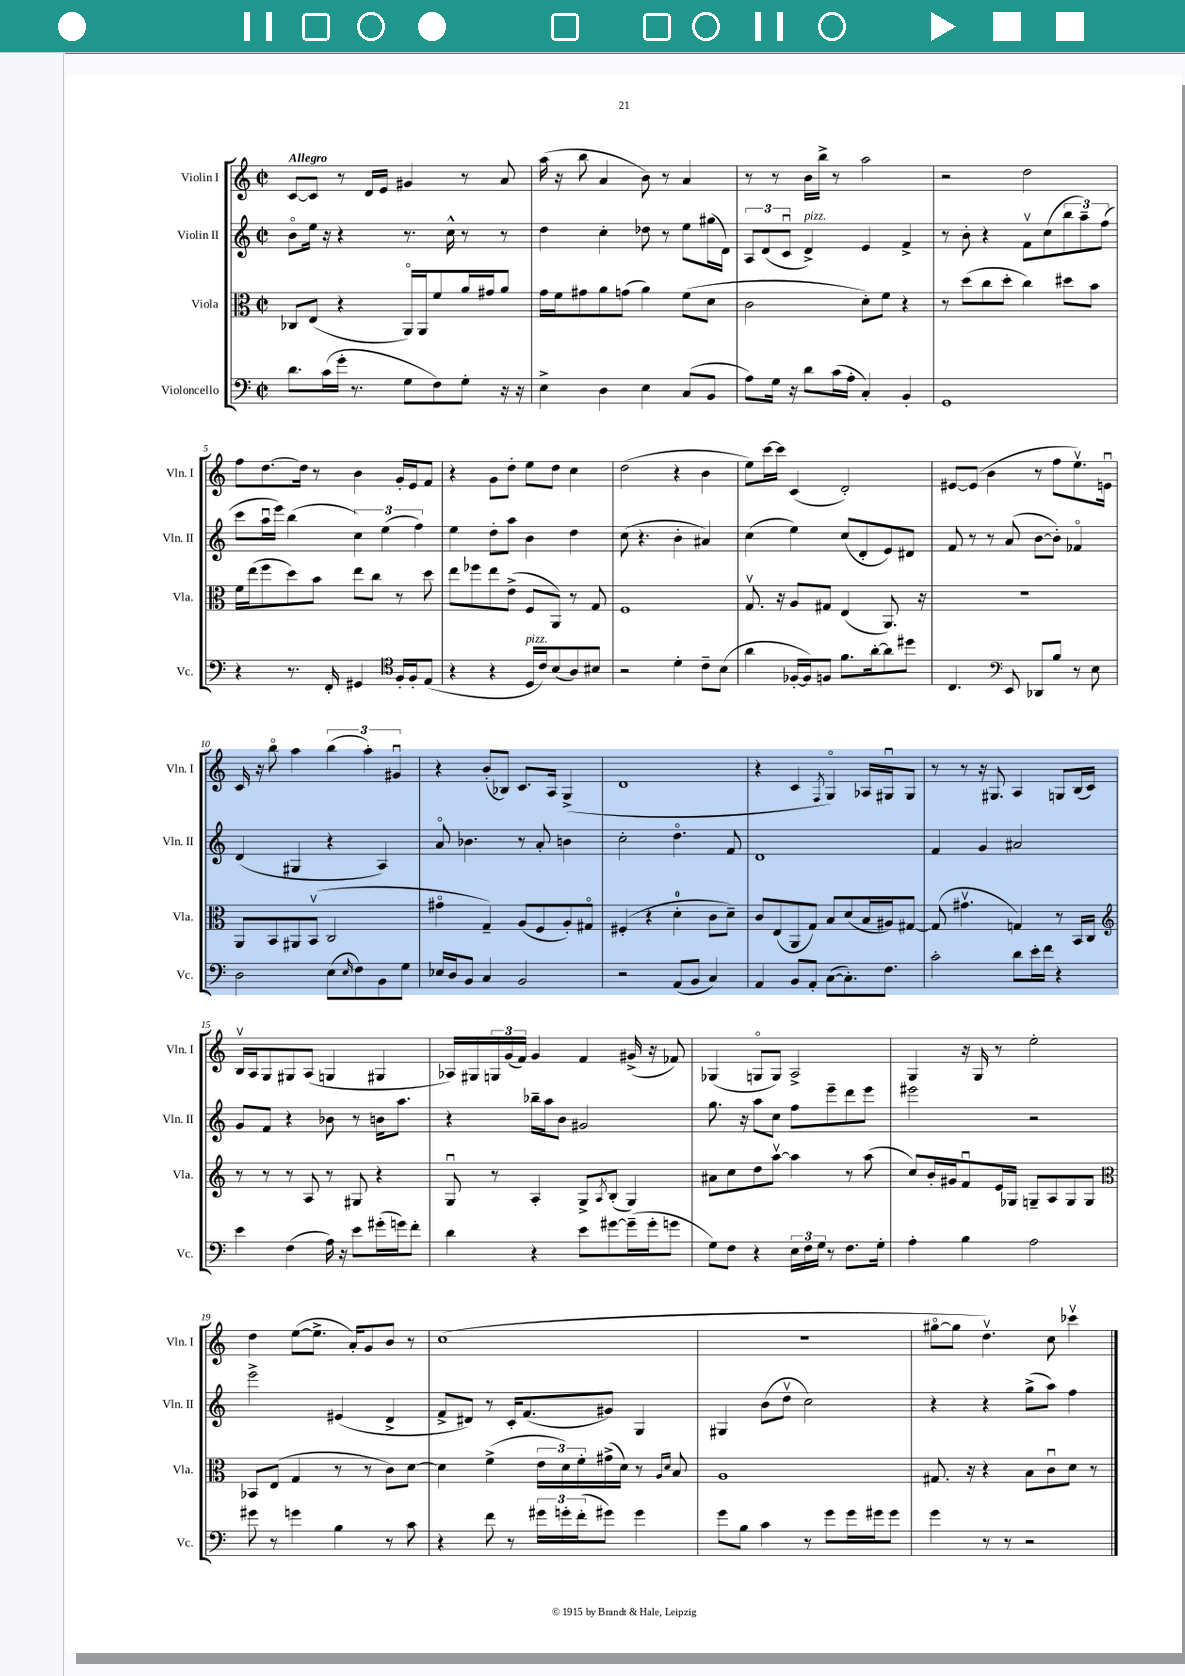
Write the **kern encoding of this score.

**kern	**kern	**kern	**kern
*staff4	*staff3	*staff2	*staff1
*clefF4	*clefC3	*clefG2	*clefG2
*k[]	*k[]	*k[]	*k[]
*M2/2	*M2/2	*M2/2	*M2/2
*met(c|)	*met(c|)	*met(c|)	*met(c|)
8.d\L	8C-/L	8bo\L	[8c/L
.	(8E/J	16ee\Jk	8c/]J
(16c\L	.	16r	.
16g'\JJ	4r	4r	8r
8.r	.	.	.
.	.	.	16d/LL
.	.	.	16e/JJ
8G\L	16AAo/LL)	8.r	4g#/
.	16AA/J	.	.
8F\)	8f/	.	.
.	.	16cc^^\	.
8G'\J	16a/L	8r	8r
.	16g#/J	.	.
16r	8a/J	8r	8a/
16r	.	.	.
=	=	=	=
4E^\	16g\LL	4dd\	(16aa\
.	16f\J	.	16r
.	8g#\	.	8bb\
4D\	8a\	4cc'\	4a/
.	(8g\J	.	.
4E\	4a\)	8dd-\	8b\)
.	.	8r	8r
(8C/L	(8f\L	8ee\L	4a/
8BB/J	8d\J	(16gg#\L	.
.	.	16d\JJ)	.
=	=	=	=
8A\L)	2c\	12A/L	8r
.	.	(12d/	.
16G\Jk	.	.	8r
.	.	12cu/J	.
16r	.	.	.
8d\L	.	4d^/)	16b\LL
.	.	.	16bb^\JJ
(16c\L	.	.	8r
16A'\JJ	.	.	.
4C'/)	8d'\L)	4e/	2aa\
.	8f\J	.	.
4BB'/	4r	4f^/	.
=	=	=	=
1GG	8r	8r	2r
.	(8dd\L	8b'\	.
.	8cc\	4r	.
.	8dd'\J	.	.
.	4cc\)	8fv\L	2dd\
.	.	(8cc\	.
.	8dd#\L	12bb\	.
.	.	12aa~\)	.
.	8b\J	.	.
.	.	(12ff\J	.
=	=	=	=
4r	16f\LL	8ccc\L	8ff\L
.	(16ee\J	.	.
.	8ff\	16aau\L	[8.dd\
.	.	16eee\JJ)	.
8.r	8dd\)	(4bb\	.
.	.	.	16dd\]Jk
.	8b\J	.	8r
16FF'/	.	.	.
4GG#/	8ee\L	6cc\)	4b\
.	8cc\J	.	.
.	.	(6ee\	.
*clefC4	*	*	*
16F'/LL	8r	.	16g'/LL
16F'/J	.	.	16e/J
.	.	6ff\)	.
(8E/J	8dd\	.	8f/J
=	=	=	=
4r	8ee\L	4ee\	4r
.	8ff-\	.	.
4r	8ee\	8dd'\L	8g\L
.	(8e^\J	8aa\J	8dd'\J
16D/LL	8F/L	4b\	8ee\L
16c/J)	.	.	.
(8B/	8AA/J)	.	8dd\J
8A/)	8r	4dd\	4cc\
8B#/J	8G/	.	.
=	=	=	=
2r	1F	(8cc\	(2dd\
.	.	4.r	.
4d'\	.	4b'\	4r
8c~\L	.	4a#/)	4b\
(8B\J	.	.	.
=	=	=	=
4a\	8.Gv/	(4cc\	8ee\L)
.	.	.	[16ccc\L
.	16r	.	16ccc\]JJ
[16F-'/LL	8A/L	4ee\)	(4c/
16F-/]J)	.	.	.
8F/J	8G#/J	.	.
8.f\L	(4E/	(8cc/L	2d'/)
.	.	8d'/	.
[16a'\k	.	.	.
8a\]	8.AA/)	8e/)	.
8dd#\J	.	8d#/J	.
.	16r	.	.
=	=	=	=
4.C/	1r	8f/	[8e#/L
.	.	8r	(8e#/]J
.	.	8r	4b\
*clefF4	*	*	*
8EE/	.	(8a/	.
8DD-/L	.	[8b\L	8r
8B/J	.	8b'\]J)	8ff\L
8r	.	4f-o/	8.eev\)
8E\	.	.	.
.	.	.	16eu\Jk
=	=	=	=
2D\	8AA/L	(4d/	16c/
.	.	.	16r
.	8BB/	.	8bbo\
.	8AA#/	4G#/	4aa\
.	(8BBv/J	.	.
(8E\L	2C/	4r	(6bb\
16qqE/	.	.	.
8F\)	.	.	.
.	.	.	6aa'\)
8BB\	.	4A/)	.
.	.	.	6g#u/
8G\J	.	.	.
=	=	=	=
16E-/LL	4g#o\	8ao/	4r
16D/J	.	.	.
8BB/J	.	4.b-\	.
4C/	4G~/)	.	(8b'/L
.	.	.	8B-/J)
2BB/	(8A/L	8r	8.c/L
.	8F/	8a'/	.
.	.	.	16A/Jk
.	8A'/)	4b\	(4G^/
.	8G#o/J	.	.
=	=	=	=
2r	(4F#'/	2cc'\	1d
.	4r	.	.
(8AA/L	4d'\	4.ddo\	.
8BB/J	.	.	.
4C/)	8c\L	.	.
.	8d~\J)	8f/	.
=	=	=	=
4AA/	8c/L	1d	4r
.	(8E/	.	.
8BB/L	8AA/	.	4c/
8AA'/J	8G/J)	.	.
.	.	.	8qF/
([8C\L	8B/L	.	4Go/)
8.C'\])	(8d/	.	.
.	16B/L	.	16A-/LL
8.F\J	16A#/J)	.	16G#u/J
.	[8G#/J	.	8G#/J
=	=	=	=
2c'\	(8G#/]	4f/	8r
.	4.g#v\	.	8r
.	.	4g/	16r
.	.	.	8.G#/
8d\L	4G/)	2a#/	4A/
16e'\L	.	.	.
16f\JJ	.	.	.
4r	8r	.	8G/L
.	16BB/LL	.	(16B/L
.	16C/JJ	.	16c/JJ)
=	=	=	=
*	*clefG2	*	*
4e\	8r	8g/L	16Bv/LL
.	.	.	16A/J
.	8r	8f/J	8G/
(4F\	8r	4r	8G#/
.	8A/	.	(8A/J
16A\)	8r	8b-\	4G/
16r	.	.	.
8e\L	8G#/	8r	.
(16g#'\L	4r	16b\LK	4G#/
16g\J)	.	8.aa\J	.
8f'\J	.	.	.
=	=	=	=
4d\	8Gu/	4r	16A-/LL)
.	.	.	16G#/
.	8r	.	24G/
.	.	.	(24g/
.	.	.	24f/JJ)
4r	4A'/	16bb-~\LL	4g/
.	.	16aa\J	.
.	.	8b\J	.
8e\L	8G^/L	2g#/	4f/
.	8qA/	.	.
[8g#\	(8B'/J	.	.
(16g#~\]L	4G/)	.	(16g#^/
16g#'\J	.	.	16r
8g\J	.	.	8f-/)
=	=	=	=
8G\L)	8a#\L	8.gg\	(4G-/
8F\J	8cc\	.	.
.	.	16r	.
4r	8dd\	8aa\L	8Go/L
.	[8aav\J	8cc\J	8G/J)
24E\LL	4aa\]	8ff\L	2A^/
24F\	.	.	.
24G\JJ	.	.	.
8r	.	8eee~\	.
8.F\L	8r	8ddd\	.
.	(8aa\	8eee\J	.
16G'\Jk	.	.	.
=	=	=	=
4A'\	8cc/L)	2eee#\	4G/
.	16b'/L	.	.
.	16g#/J	.	.
4B\	8fu/	.	16r
.	.	.	16G/
.	16e/L	.	8r
.	16G-/JJ	.	.
2A\	8G~/L	2r	2ee'\
.	8A/	.	.
.	8G/	.	.
.	8G/J	.	.
=	=	=	=
*	*clefC3	*	*
8g#\	8BB-/L	2eee^\	4dd\
8r	(8E/J	.	.
4g\	4G/	.	([8ee\L
.	.	.	8.ee^\]J
4B\	8r	(4e#/	.
.	.	.	16a'/LK)
.	8r	.	8g/
8r	8c\L)	4d^/	8b/J
8c\	[8d\J	.	8r
=	=	=	=
4r	4d\]	8f^/L	(1cc
.	.	8d#/J)	.
8f\	(4f^\	8r	.
8r	.	16c'/LK	.
.	.	(8.f/	.
24g#\LL	24e\LL	.	.
24g'\	24d\)	.	.
(24f'\J	24f'\	.	.
8g#\J)	(16g#^\	8g#/J)	.
.	16d\JJ)	.	.
4g#\	8r	4G/	.
.	16qqA/LL	.	.
.	16qqd/JJ	.	.
.	8B/	.	.
=	=	=	=
8g\L	1A	4G#/	1r
8B\J	.	.	.
4c\	.	(8b\L	.
.	.	8ddv\J	.
8r	.	2cc\)	.
8g\L	.	.	.
16g\L	.	.	.
16g#\J	.	.	.
8g#\J	.	.	.
=	=	=	=
4g\	8.G#/	4r	[8gg#o\L
.	.	.	8gg#\]J
.	16r	.	.
8r	4r	4r	4.ddv\)
8r	.	.	.
2r	8B\L	(8gg^\L	.
.	8cu\	8aa\J)	8cc\
.	8d\J	4ff\	4ccc-v\
.	8r	.	.
==	==	==	==
*-	*-	*-	*-
